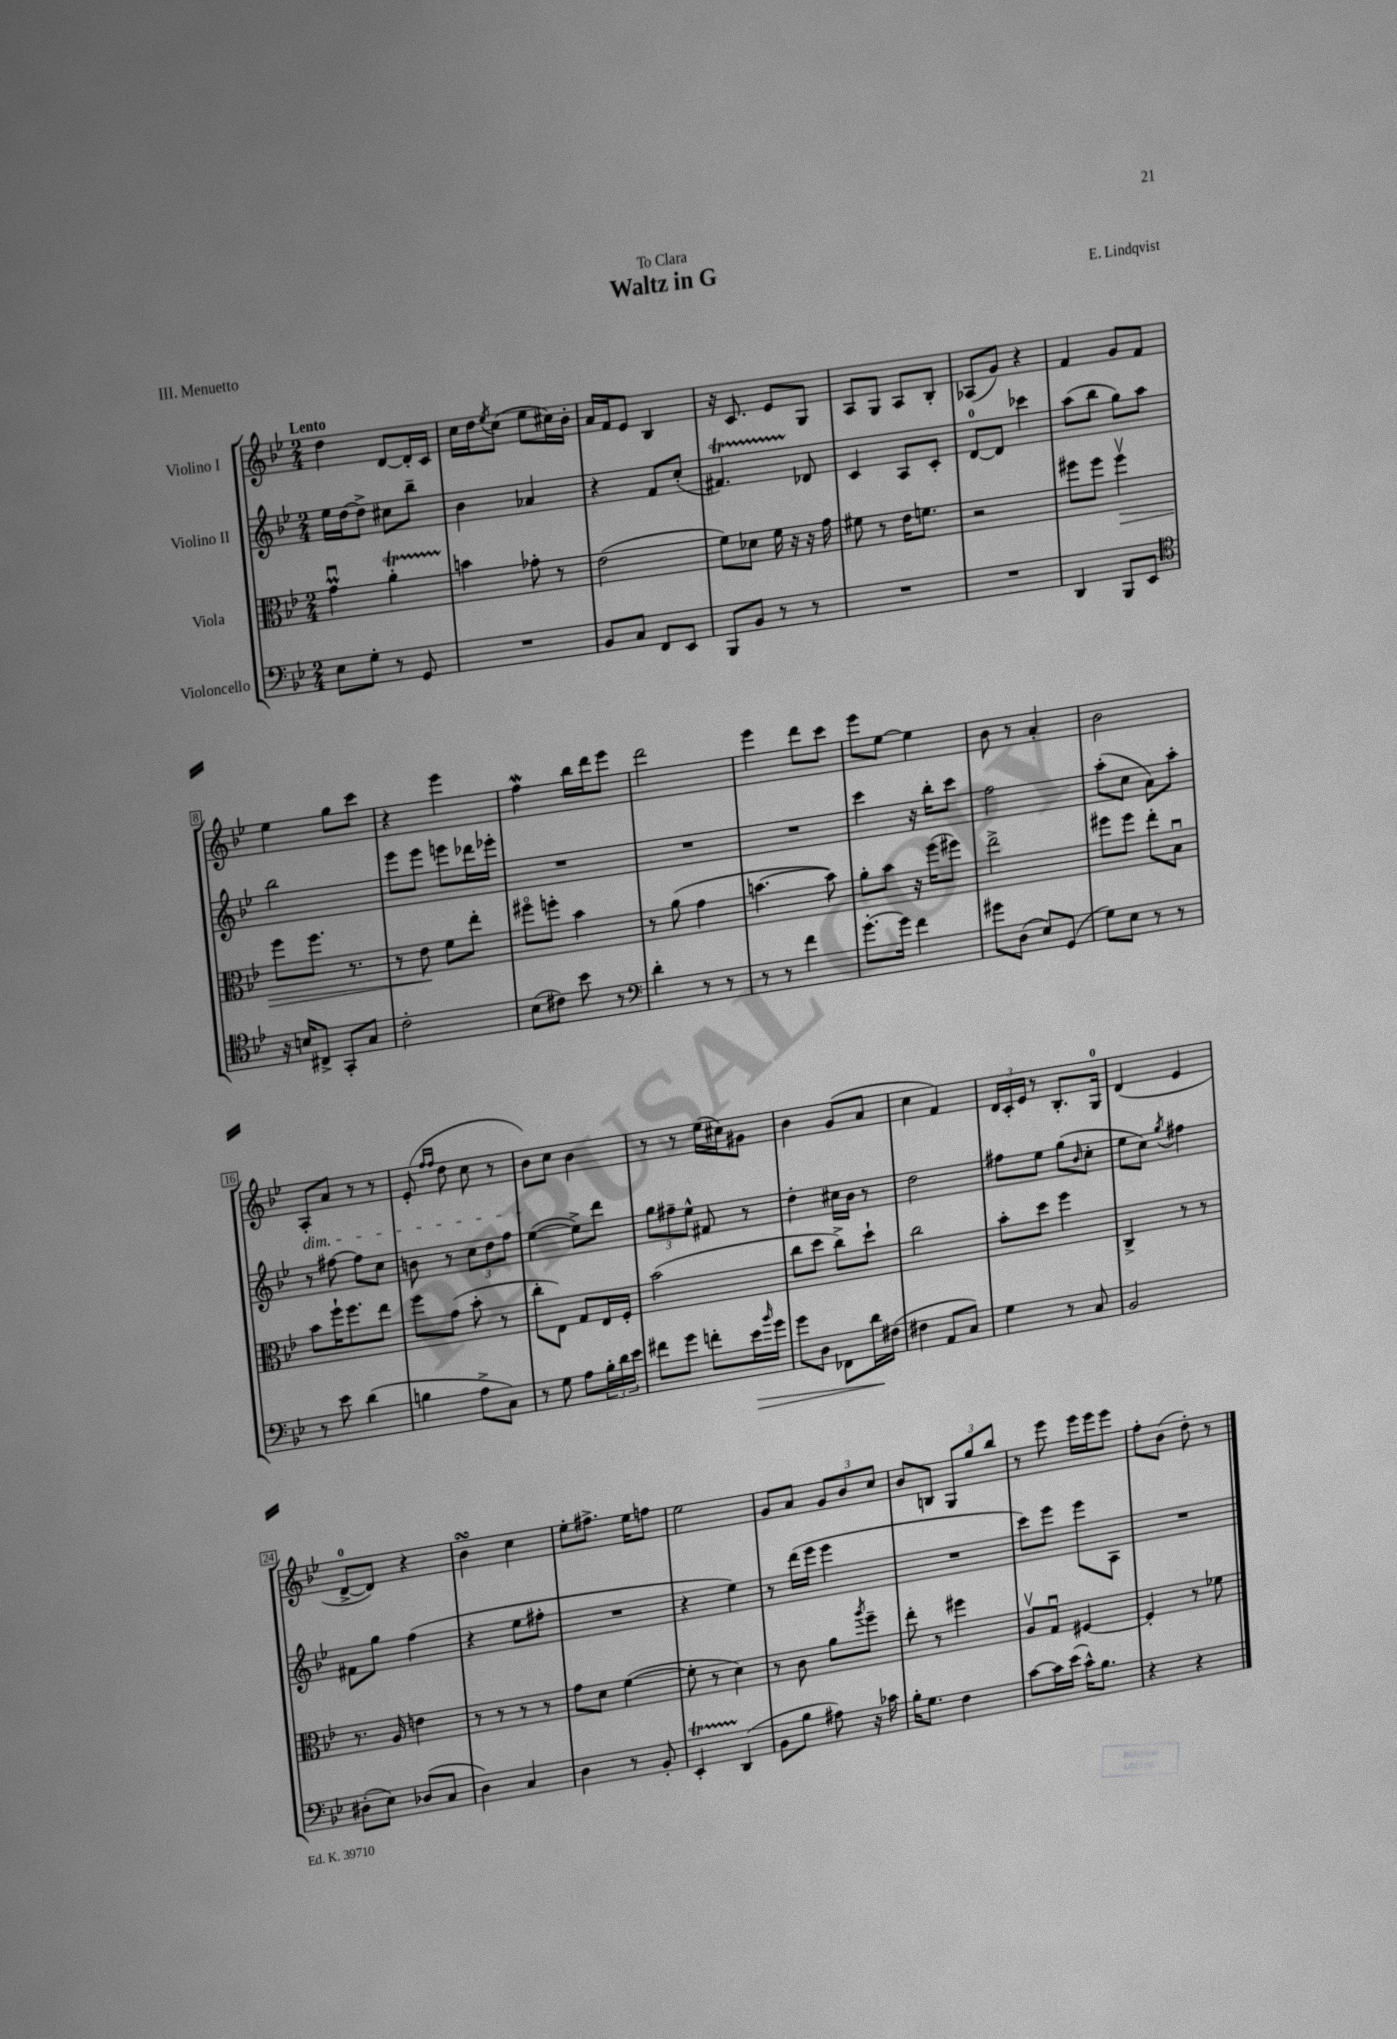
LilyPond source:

\header { title = "Waltz in G" composer = "E. Lindqvist" dedication = "To Clara" piece = "III. Menuetto" }
<<
\new StaffGroup <<
\new Staff = "s0" \with { instrumentName = "Violino I" } {
    \clef treble \key bes \major \numericTimeSignature \time 2/4 \tempo "Lento"
    d''4 d'8~ d'16-. c'16 |
    c''16 d''16 \acciaccatura { ees''8 } c''8( ees''8 cis''16) bes'16-. |
    a'16 f'16 ees'8 bes4 |
    r16 c'8. ees'8 g8 |
    a8 g8 a8 bes8-. |
    aes8( g'8) r4 |
    f'4 g'8 f'8 |
    ees''4 g''8 c'''8 |
    r4 ees'''4 |
    f''4\mordent bes''16 d'''16 ees'''8 |
    d'''2 |
    ees'''4 d'''8 c'''8 |
    ees'''8 ees''8~ ees''4 |
    bes'8 r8 a'4-. |
    bes'2 |
    a8-.\dim a'8 r8 r8 |
    ees'8-.( \grace { f''16 f''16 } d''8 c''8 r8 |
    bes'8\!) c''8 bes'4 |
    r8 r8 ees''16( cis''16) gis'8 |
    bes'4 g'8( a'8 |
    c''4 f'4) |
    \tuplet 3/2 { d'16 c'16-. ees'16 } r8 bes8.-. g16-0 |
    d'4( ees'4 |
    d'8-0~-> d'8) r4 |
    bes'4\turn c''4 |
    ees''8-. fis''8.-> ees''16 f''8 |
    ees''2 |
    g'8 a'8 \tuplet 3/2 { g'8 bes'8 c''8 } |
    bes'8 b8 \tuplet 3/2 { g8 g''8 bes''8 } |
    r8 ees'''8 ees'''16 ees'''16 ees'''8 |
    f''8-. bes'8( d''8-.) r8 \bar "|." |
}
\new Staff = "s1" \with { instrumentName = "Violino II" } {
    \clef treble \key bes \major \numericTimeSignature \time 2/4
    ees''16 d''16~ d''8-> cis''8 bes''8-- |
    bes'4 aes'4 |
    r4 f'8 c''8-.( |
    fis'4.\startTrillSpan) des'8\stopTrillSpan |
    c'4 a8 c'8-. |
    d'8-0~ d'8 ces'''4 |
    a''8( bes''8 g''8) a''8 |
    bes''2 |
    ees'''8 ees'''8 e'''8 des'''16 ees'''16-. |
    R2 |
    R2 |
    R2 |
    c'''4 r16 bes''16-. c'''8 |
    f''2 |
    a''8-.( c''8 a'8) a''8-. |
    r8 fis''8~ fis''8 c''8 |
    b'8 r8 \tuplet 3/2 { c''8 d''8 f''8 } |
    ees''4~( ees''8->) d'''8 |
    \tuplet 3/2 { g''8 fis''8-- ees''8-^ } fis'8 r8 |
    d''4-. cis''16 bes'16 r8 |
    d''2 |
    fis''8 ees''8 g''8( \grace { bes'16 } c''8-. |
    ees''8 c''8) \acciaccatura { g''8 } fis''4 |
    fis'8 g''8 f''4( |
    r4 ees''8 fis''8-. |
    R2 |
    r4 ees''4) |
    r8 d'''16( ees'''16 ees'''4 |
    R2 |
    c'''8) ees'''8 ees'''8 a8 |
    R2 \bar "|." |
}
\new Staff = "s2" \with { instrumentName = "Viola" } {
    \clef alto \key bes \major \numericTimeSignature \time 2/4
    g'4\downbow\prall a'4-.\startTrillSpan |
    b'4\stopTrillSpan ges'8-. r8 |
    ees'2( |
    f'8) des'8 f'16 r16 r16 g'16 |
    fis'8 r8 ees'16 f'8. |
    r2 |
    fis''8 fis''8 fis''4\upbow\> |
    f''8 f''8. r8. |
    r8 ees'8\! f'8 ees''8-. |
    fis''8\flageolet f''8-. bes'4 |
    r8 a'8( g'4 |
    b'4.~ b'8) |
    a'8-. bes'8 r16 f''16( fis''8) |
    ees''2-> |
    fis''8 fis''8 ees''8-. bes8\downbow |
    bes'8 f''16-! f''8. ees''8 |
    f''8 g'8( bes'8-. r8 |
    c''8-. ees8) g8 ees16 f16-. |
    bes'2( |
    c''8 d''8 c''8->) d''8-! |
    c''2 |
    bes'8-. d''8 f''4 |
    c4-> r8 r8 |
    r8. a16 e'4 |
    r8 r8 r8 r8 |
    g'8 d'8 f'4~( |
    f'8-. r8 d'4) |
    r8 c'8 a'8 \acciaccatura { a''8 } f''8-- |
    ees''8-. r8 fis''4 |
    a8\upbow g8\downbow fis4~ |
    fis4-. r8 fes'8 \bar "|." |
}
\new Staff = "s3" \with { instrumentName = "Violoncello" } {
    \clef bass \key bes \major \numericTimeSignature \time 2/4
    ees8 g8-. r8 g,8 |
    R2 |
    bes,8 c8 f,8 ees,8 |
    bes,,8 bes,8 r8 r8 |
    R2 |
    R2 |
    d,4 bes,,8 ees,8 |
    \clef tenor r16 b16 cis8-> g,8-. g8 |
    c'2-. |
    bes8( cis'8) bes'8 r8 |
    \clef bass d'4-. r8 r8 |
    r8 r8 f'4 |
    g'8.~-. g'16 f'4 |
    gis'8 d8( ees8) g,8( |
    g8) ees8 r8 r8 |
    r8 ees'8 d'4( |
    b4 a8-> c8) |
    r8 g8 a8 \tuplet 3/2 { bes16-. d'16 ees'16 } |
    fis'8 g'8 f'8-. ees'16\> \grace { bes'16 } g'16 |
    g'8 d8 fes,8 d'16\! fis16( |
    fis4 a,8 c8) |
    g4 r8 c8 |
    bes,2 |
    dis8-.( ees8) des8( c8 |
    d4) c4 |
    d4 r8 bes,8-. |
    ees,4-.\startTrillSpan d,4\stopTrillSpan( |
    bes,8 bes8 ais8) r16 ces'16 |
    bes16-. g8. f4 |
    c'8~ c'16 ees'16( c'16-^) bes8. |
    r4 r4 \bar "|." |
}
>>
>>
\layout { \context { \Score \override BarNumber.stencil = #(make-stencil-boxer 0.1 0.3 ly:text-interface::print) } }
